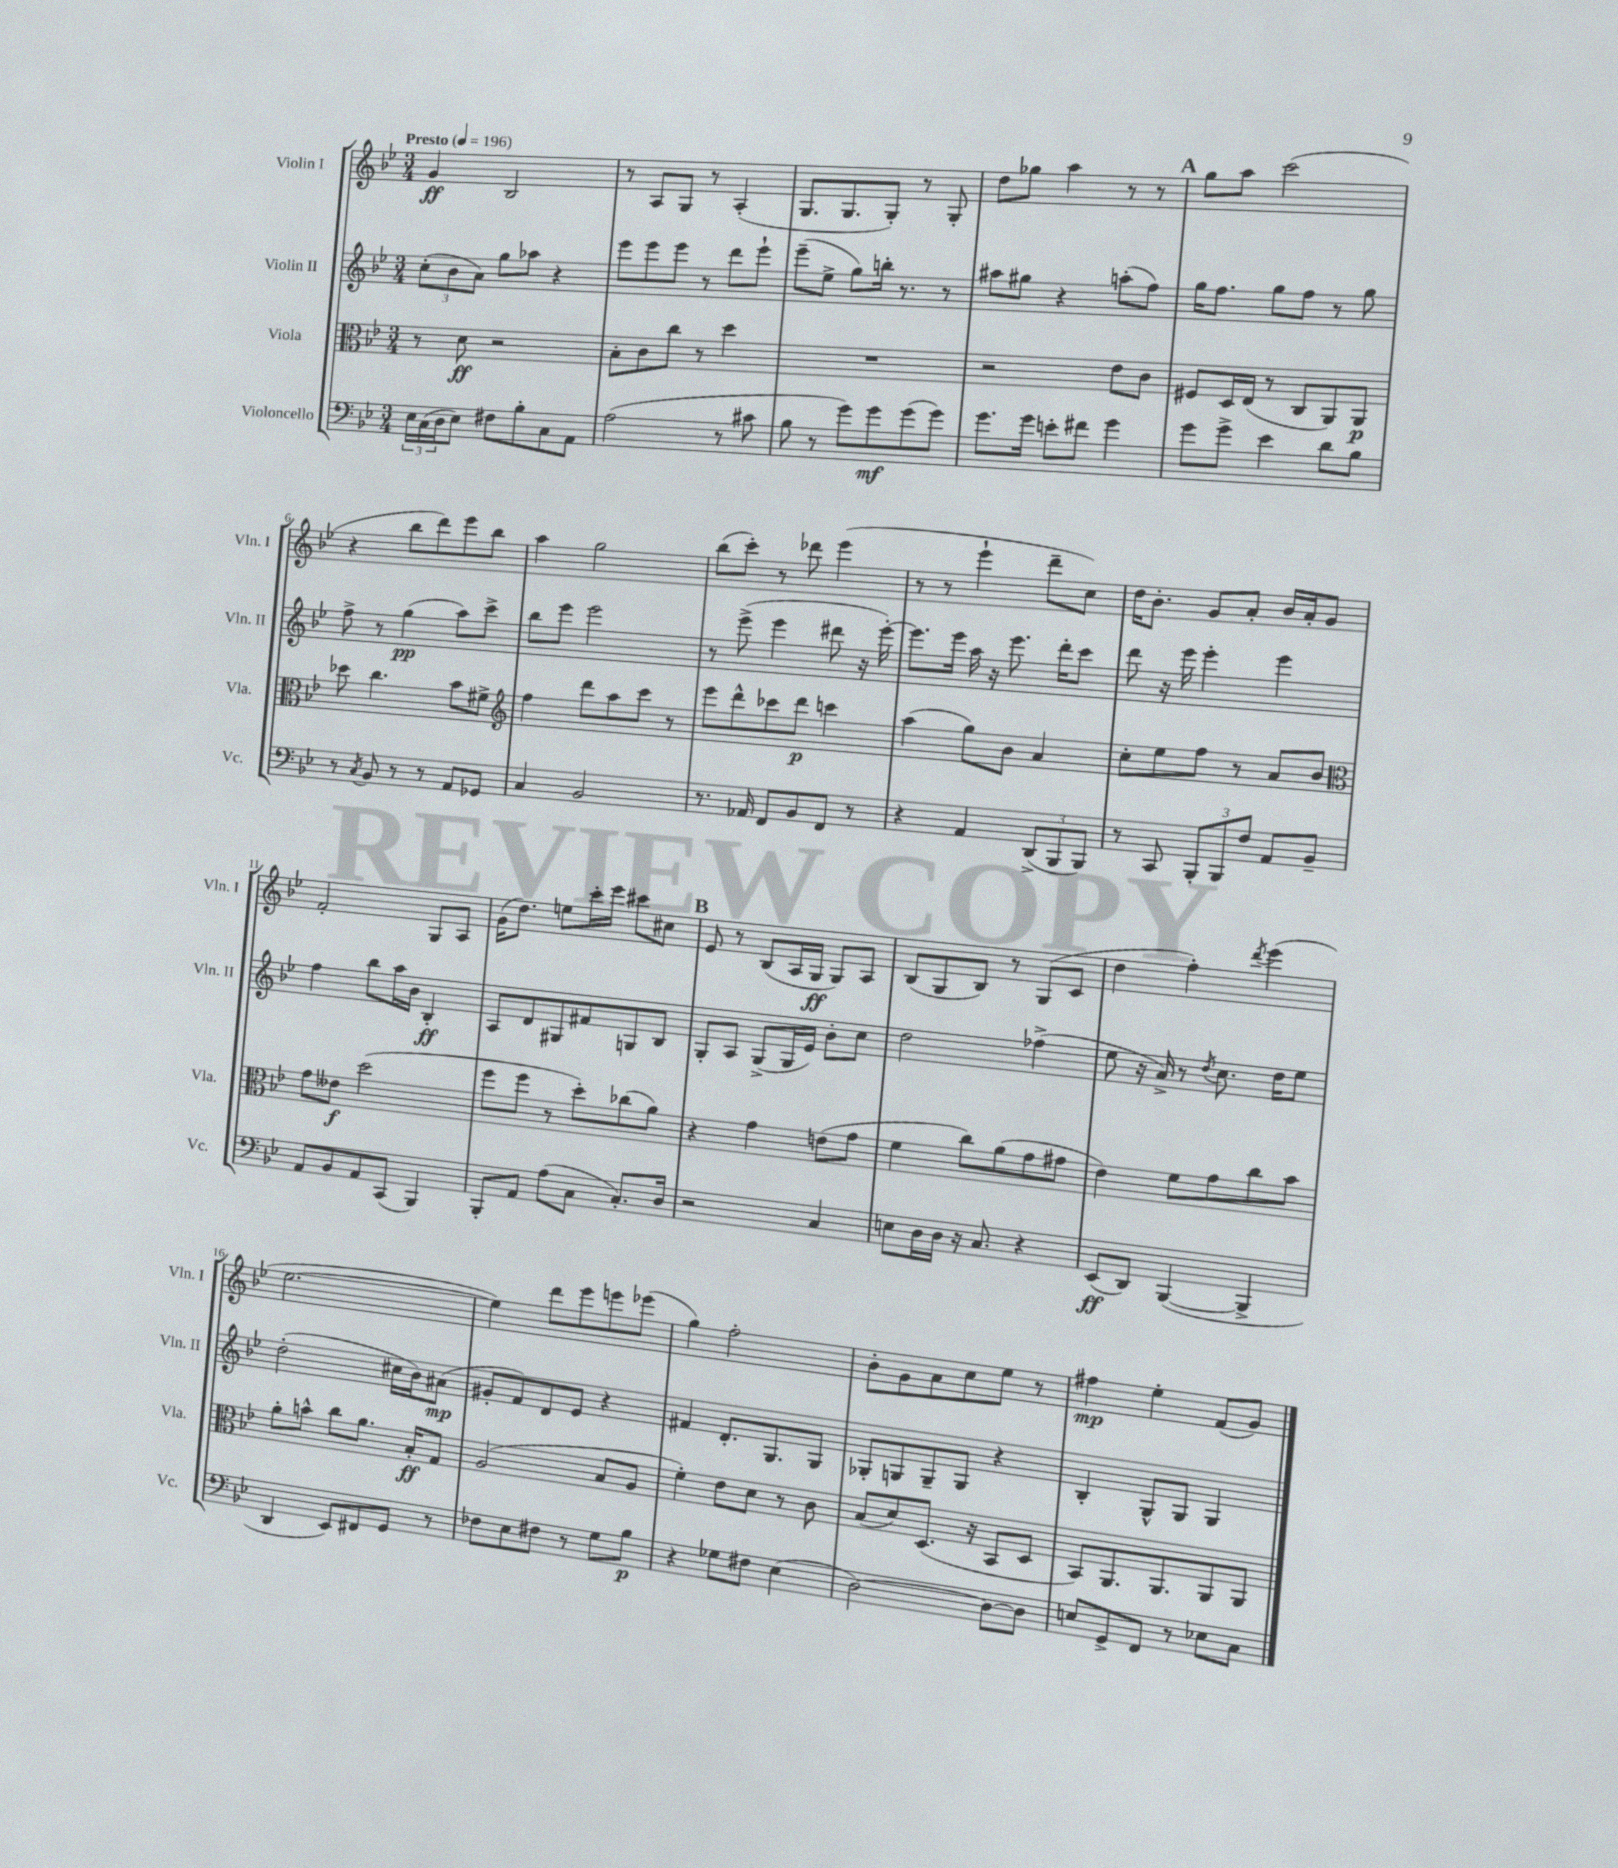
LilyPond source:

<<
\new StaffGroup <<
\new Staff = "s0" \with { instrumentName = "Violin I" shortInstrumentName = "Vln. I" } {
    \clef treble \key bes \major \numericTimeSignature \time 3/4 \tempo "Presto" 4 = 196
    g'4\ff bes2 |
    r8 a8 g8 r8 a4-.( |
    g8. g8. g8-.) r8 g8-. |
    d''8 ges''8 a''4 r8 r8 |
    \mark \markup { \bold "A" } g''8 a''8 c'''2( |
    r4 bes''8 d'''8) ees'''8 bes''8 |
    a''4 g''2 |
    bes''8( c'''8-.) r8 des'''8 ees'''4( |
    r8 r8 ees'''4-! d'''8-- c''8) |
    d''16 bes'8.-. g'8 a'8-. bes'16 a'16-. g'8 |
    f'2-. g8 a8 |
    g'16( d''8.) e''8 c'''16-. ees'''16 cis'''8 cis''8 |
    \mark \markup { \bold "B" } ees'8 r8 bes8( a16 g16\ff g8) a8 |
    bes8( g8 bes8) r8 g8( c'8 |
    d''4 f''4-.) \acciaccatura { d'''8 } ees'''4( |
    ees''2.~ |
    ees''4) d'''8 ees'''8 e'''8 ees'''8( |
    g''4) f''2-. |
    bes'8-. g'8 a'8 c''8 ees''8 r8 |
    fis''4\mp ees''4-. f'8( g'8) \bar "|." |
}
\new Staff = "s1" \with { instrumentName = "Violin II" shortInstrumentName = "Vln. II" } {
    \clef treble \key bes \major \numericTimeSignature \time 3/4
    \tuplet 3/2 { c''8-.( bes'8 a'8) } g''8 aes''8 r4 |
    ees'''8 ees'''8 ees'''8 r8 d'''8 ees'''8-! |
    ees'''8--( ees''8-> g''8) b''16-. r8. r8 |
    ais''8 gis''8 r4 a''8-.( f''8) |
    \mark \markup { \bold "A" } g''16 f''8. g''8 f''8 r8 g''8 |
    f''8-> r8 g''4\pp( a''8) c'''8-> |
    bes''8 ees'''8 ees'''2 |
    r8 ees'''8->( ees'''4 dis'''8 r16 ees'''16~-.) |
    ees'''8. ees'''16 a''16 r16 ees'''8. d'''16-. c'''8 |
    d'''8 r16 ees'''16 ees'''4-. ees'''4 |
    f''4 bes''8 a''16 bes'16 bes4-.\ff |
    a8 d'8 gis8 fis'8 g8 bes8 |
    \mark \markup { \bold "B" } g8-. a8 g8->( g16 ees'16) bes'8-. c''8 |
    d''2 fes''4->( |
    ees''8 r16 a'16->) r8 \acciaccatura { d''8 } c''8. d''16 ees''8 |
    d''2-.( cis''16 bes'16) ais'8\mp( |
    gis'8-. f'8) d'8 ees'8 r4 |
    fis'4 d'8.-. g8. g8 |
    ges8-. g8 g8-- g8 r4 |
    bes4-. g8-^ g8 g4 \bar "|." |
}
\new Staff = "s2" \with { instrumentName = "Viola" shortInstrumentName = "Vla." } {
    \clef alto \key bes \major \numericTimeSignature \time 3/4
    r8 d'8\ff r2 |
    bes8-. c'8 c''8 r8 d''4 |
    R2. |
    r2 ees'8 c'8 |
    \mark \markup { \bold "A" } fis8 d16 ees16( r8 c8 a,8) a,8\p |
    des''8 c''4. bes'8 fis'8-> |
    \clef treble f''4 d'''8 a''8 c'''8 r8 |
    ees'''8 d'''8-^ ces'''8 d'''8\p c'''4 |
    a''4( g''8) bes'8 a'4 |
    c''8-. ees''8 f''8 r8 a'8 bes'8 |
    \clef alto g'8 eeses'8\f d''2( |
    f''8 f''8 r8 d''8-.) ces''8( a'8) |
    \mark \markup { \bold "B" } r4 g'4 e'8( g'8 |
    f'4 c''8) a'8( g'8 gis'8 |
    ees'4) f'8 g'8 c''8 bes'8 |
    a'8-. b'8-^ c''8 a'8. bes16-.\ff g8 |
    a2( bes8 a8 |
    f'4-.) ees'8 d'8 r8 c'8 |
    bes8( d'8) d8.( r16 bes,8 d8 |
    bes,8) a,8. a,8. a,8 a,8 \bar "|." |
}
\new Staff = "s3" \with { instrumentName = "Violoncello" shortInstrumentName = "Vc." } {
    \clef bass \key bes \major \numericTimeSignature \time 3/4
    \tuplet 3/2 { ees16 c16( d16 } ees8) fis8 bes8-. c8 a,8 |
    a2( r8 cis'8 |
    bes8 r8 g'8) g'8\mf g'8( g'8) |
    g'8. g'16 e'8-. fis'8 g'4 |
    \mark \markup { \bold "A" } g'8 g'8-> ees'4 d'8 bes8 |
    r8 \acciaccatura { c8 } bes,8 r8 r8 a,8 ges,8 |
    c4 bes,2 |
    r8. aes,16 f,8 bes,8 f,8 r8 |
    r4 a,4 \tuplet 3/2 { d,8->( bes,,8 bes,,8) } |
    r8 c,8 \tuplet 3/2 { bes,,8-. bes,,8 f8 } a,8 bes,8-- |
    a,8 bes,8 a,8 c,8( bes,,4) |
    bes,,8-. a,8 a8( c8 c8.-.) d16 |
    \mark \markup { \bold "B" } r2 c4 |
    e8 d16 d16 r16 c8. r4 |
    ees,8\ff( d,8) bes,,4~( bes,,4-> |
    d,4 ees,8) fis,8 g,8 r8 |
    fes8 ees8 fis8 r8 g8 bes8\p |
    r4 ges8 fis8 ees4( |
    d2~) d8~ d8 |
    e8 g,8-> f,8 r8 ees8 c8 \bar "|." |
}
>>
>>
